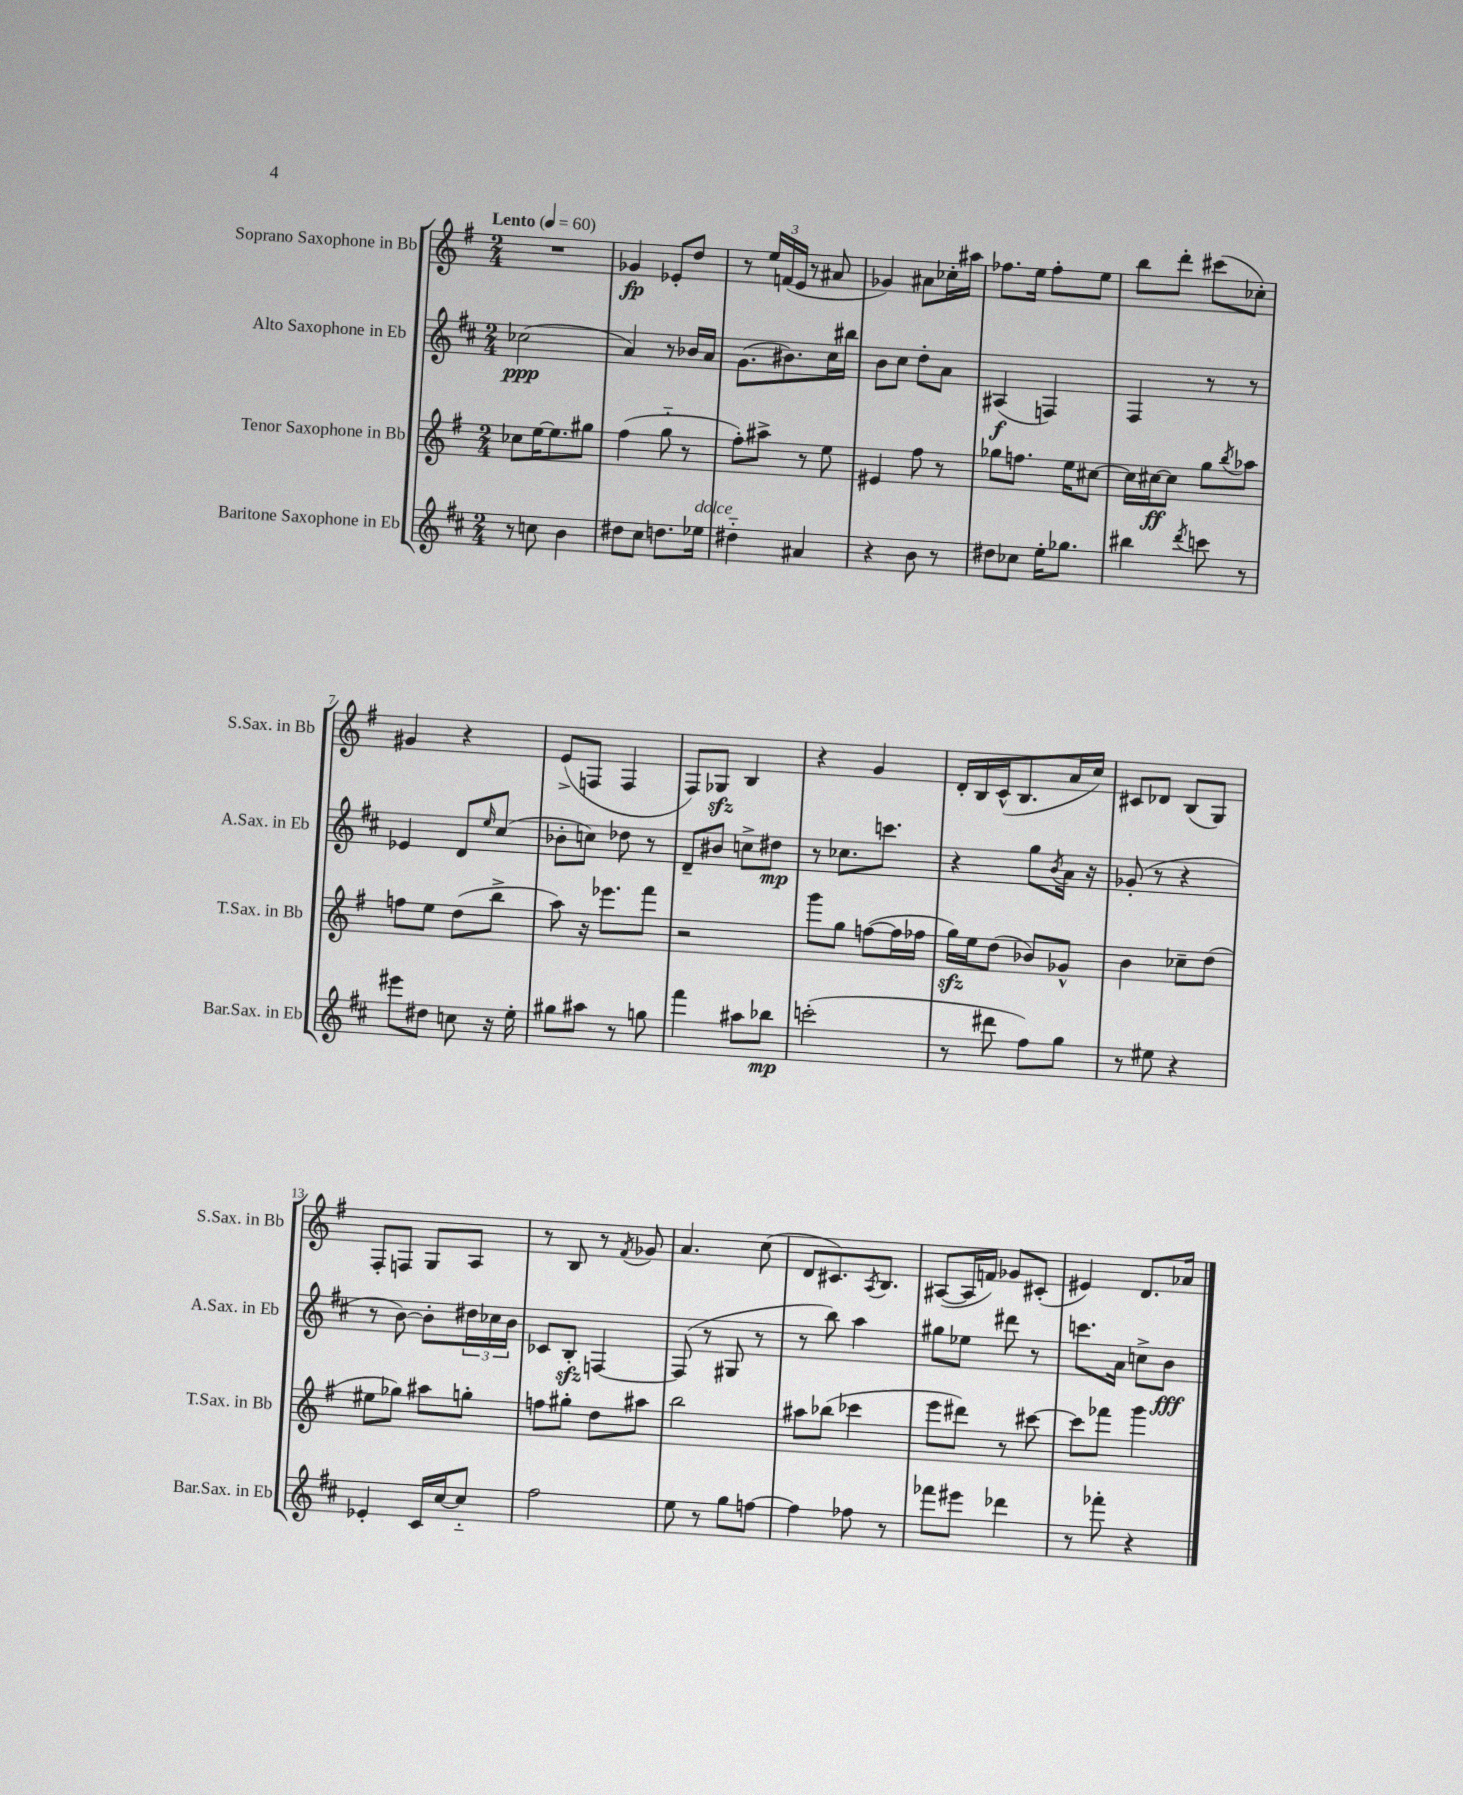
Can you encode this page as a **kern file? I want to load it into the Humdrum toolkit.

**kern	**dynam	**kern	**dynam	**kern	**dynam	**kern	**dynam
*part4	*part4	*part3	*part3	*part2	*part2	*part1	*part1
*staff4	*staff4	*staff3	*staff3	*staff2	*staff2	*staff1	*staff1
*I"Baritone Saxophone in Eb	*	*I"Tenor Saxophone in Bb	*	*I"Alto Saxophone in Eb	*	*I"Soprano Saxophone in Bb	*
*I'Bar.Sax. in Eb	*	*I'T.Sax. in Bb	*	*I'A.Sax. in Eb	*	*I'S.Sax. in Bb	*
*clefG2	*	*clefG2	*	*clefG2	*	*clefG2	*
*k[f#c#]	*	*k[f#]	*	*k[f#c#]	*	*k[f#]	*
*M2/4	*	*M2/4	*	*M2/4	*	*M2/4	*
*MM60	*	*MM60	*	*MM60	*	*MM60	*
=1	=1	=1	=1	=1	=1	=1	=1
!	!	!	!	!	!	!LO:TX:a:B:t=Lento	!
8r	.	8cc-X\L	.	(2cc-X\	ppp	2r	.
8ccn\	.	[16ee\K	.	.	.	.	.
.	.	8.ee\]	.	.	.	.	.
4b\	.	.	.	.	.	.	.
.	.	8gg#X\J	.	.	.	.	.
=2	=2	=2	=2	=2	=2	=2	=2
8dd#X\L	.	(4ff#\	.	4a/)	.	4g-X/	fp
8cc#\J	.	.	.	.	.	.	.
8.ddn\L	.	8gg\	.	8r	.	8e-X'/L	.
.	.	8r	.	16b-X/LL	.	8dd/J	.
!LO:TX:a:i:t=dolce	!	!	!	!	!	!	!
16ee-X\Jk	.	.	.	16a/JJ	.	.	.
=3	=3	=3	=3	=3	=3	=3	=3
4dd#X\	.	8ff#'\L)	.	(8.g\L	.	8r	.
.	.	8aa#X^\J	.	.	.	24ee/LL	.
.	.	.	.	.	.	(24fn/	.
.	.	.	.	8.b#X\)	.	.	.
.	.	.	.	.	.	24e/JJ	.
4a#X/	.	8r	.	.	.	8r	.
.	.	8ee\	.	16cc#\L	.	8a#X/	.
.	.	.	.	16bb#X\JJ	.	.	.
=4	=4	=4	=4	=4	=4	=4	=4
4r	.	4e#X/	.	8b\L	.	4g-X/)	.
.	.	.	.	8cc#\J	.	.	.
8b\	.	8ff#\	.	8dd'\L	.	8a#X\L	.
8r	.	8r	.	8a\J	.	16cc-X'\L	.
.	.	.	.	.	.	16aa#X\JJ	.
=5	=5	=5	=5	=5	=5	=5	=5
8dd#X\L	.	8gg-X\L	.	(4A#X/	f	8.ff-X\L	.
8cc-X\J	.	8.ffn\J	.	.	.	.	.
.	.	.	.	.	.	16ee\Jk	.
16ee'\KL	.	.	.	4Fn/)	.	8ff-'\L	.
8.gg-X\J	.	16ee\KL	.	.	.	.	.
.	.	[8cc#X\J	.	.	.	8ee\J	.
=6	=6	=6	=6	=6	=6	=6	=6
4bb#X\	.	16cc#\LL]	.	4F#/	.	8bb\L	.
.	.	[16cc#X\J	ff	.	.	.	.
.	.	8cc#\J]	.	.	.	8ddd'\J	.
8qddd/	.	.	.	.	.	.	.
8cccn\	.	8gg\L	.	8r	.	(8ccc#X\L	.
.	.	8qbb/	.	.	.	.	.
8r	.	8aa-X\J	.	8r	.	8cc-X'\J)	.
!!LO:LB:g=z
=7	=7	=7	=7	=7	=7	=7	=7
8eee#X\L	.	8ffn\L	.	4e-X/	.	4g#X/	.
8dd#X\J	.	8ee\J	.	.	.	.	.
8ccn\	.	(8dd\L	.	8d/L	.	4r	.
.	.	.	.	16qqee/	.	.	.
16r	.	8bb^\J	.	(8cc#/J	.	.	.
16ee'\	.	.	.	.	.	.	.
=8	=8	=8	=8	=8	=8	=8	=8
8gg#X\L	.	8aa\)	.	8b-X'\L	.	(8e^/L	.
8aa#X\J	.	16r	.	8ccn\J)	.	8Fn/J	.
.	.	8.eee-X\L	.	.	.	.	.
8r	.	.	.	8dd-X\	.	4F/	.
8ggn\	.	8fff#\J	.	8r	.	.	.
=9	=9	=9	=9	=9	=9	=9	=9
4fff#\	.	2r	.	8d~/L	.	8F#/L)	.
.	.	.	.	8b#X/J	.	8G-Xzz/J	.
8aa#X\L	.	.	.	8ccn^\L	.	4B/	.
8bb-X\J	mp	.	.	8dd#X\J	mp	.	.
=10	=10	=10	=10	=10	=10	=10	=10
(2cccn'\	.	8ggg\L	.	8r	.	4r	.
.	.	8gg\J	.	8.cc-X\L	.	.	.
.	.	([8ffn\L	.	.	.	4g/	.
.	.	.	.	8.cccn\J	.	.	.
.	.	16ff\L]	.	.	.	.	.
.	.	16ff-X\JJ	.	.	.	.	.
=11	=11	=11	=11	=11	=11	=11	=11
8r	.	16ggzz\LL)	.	4r	.	16d'/LL	.
.	.	16ee\J	.	.	.	16B/	.
8ddd#X\	.	(8dd\J	.	.	.	(16c^^/J	.
.	.	.	.	.	.	8.B/	.
8ff#\L)	.	8b-X/L)	.	8gg\L	.	.	.
.	.	.	.	8qb/	.	.	.
8gg\J	.	8g-X^^/J	.	16a\Jk	.	16a/L	.
.	.	.	.	16r	.	16cc/JJ)	.
=12	=12	=12	=12	=12	=12	=12	=12
8r	.	4b\	.	(8g-X'/	.	8c#X/L	.
8ee#X\	.	.	.	8r	.	8d-X/J	.
4r	.	8cc-X~\L	.	4r	.	(8B/L	.
.	.	(8dd\J	.	.	.	8G/J)	.
!!LO:LB:g=z
=13	=13	=13	=13	=13	=13	=13	=13
4e-X'/	.	8ee#X\L	.	8r	.	8F#'/L	.
.	.	8gg-X\J)	.	[8b\)	.	8Fn/J	.
16c#/LL	.	8aa#X\L	.	8b'\L]	.	8G/L	.
[16cc#/J	.	.	.	.	.	.	.
8cc#/J]	.	8ggn'\J	.	24dd#X\L	.	8A/J	.
.	.	.	.	24cc-X\	.	.	.
.	.	.	.	24b\JJ	.	.	.
=14	=14	=14	=14	=14	=14	=14	=14
2ff#\	.	8ffn\L	.	8c-X/L	.	8r	.
.	.	8gg#X'\J	.	8Bzz'/J	.	8B/	.
.	.	8dd\L	.	[4Fn/	.	8r	.
.	.	.	.	.	.	8qf#/	.
.	.	8aa#X\J	.	.	.	8g-X/	.
=15	=15	=15	=15	=15	=15	=15	=15
8ee\	.	2bb\	.	(8F/]	.	4.a/	.
8r	.	.	.	8r	.	.	.
8gg\L	.	.	.	8G#X/	.	.	.
[8ffn\J	.	.	.	8r	.	(8cc\	.
=16	=16	=16	=16	=16	=16	=16	=16
4ff\]	.	8aa#X\L	.	8r	.	8d/L	.
.	.	(8bb-X\J	.	8bb\)	.	8.c#X/)	.
8ff-X\	.	4ccc-X\	.	4aa\	.	.	.
.	.	.	.	.	.	8qA/	.
.	.	.	.	.	.	8.B/J	.
8r	.	.	.	.	.	.	.
=17	=17	=17	=17	=17	=17	=17	=17
8fff-X\L	.	8eee\L	.	8gg#X\L	.	([8A#X/L	.
8eee#X\J	.	8ddd#X\J)	.	8ee-X\J	.	16A#/L]	.
.	.	.	.	.	.	16fn/JJ)	.
4ddd-X\	.	8r	.	8ddd#X\	.	8g-X/L	.
.	.	[8ccc#X\	.	8r	.	(8c#X'/J	.
=18	=18	=18	=18	=18	=18	=18	=18
8r	.	8ccc#\L]	.	8.cccn\L	.	4e#X/)	.
8fff-X'\	.	8fff-X\J	.	.	.	.	.
.	.	.	.	16a\Jk	.	.	.
4r	.	4ggg\	.	8ccn^\L	.	8.d/L	.
.	.	.	.	8b\J	fff	.	.
.	.	.	.	.	.	16a-X/Jk	.
==	==	==	==	==	==	==	==
*-	*-	*-	*-	*-	*-	*-	*-
